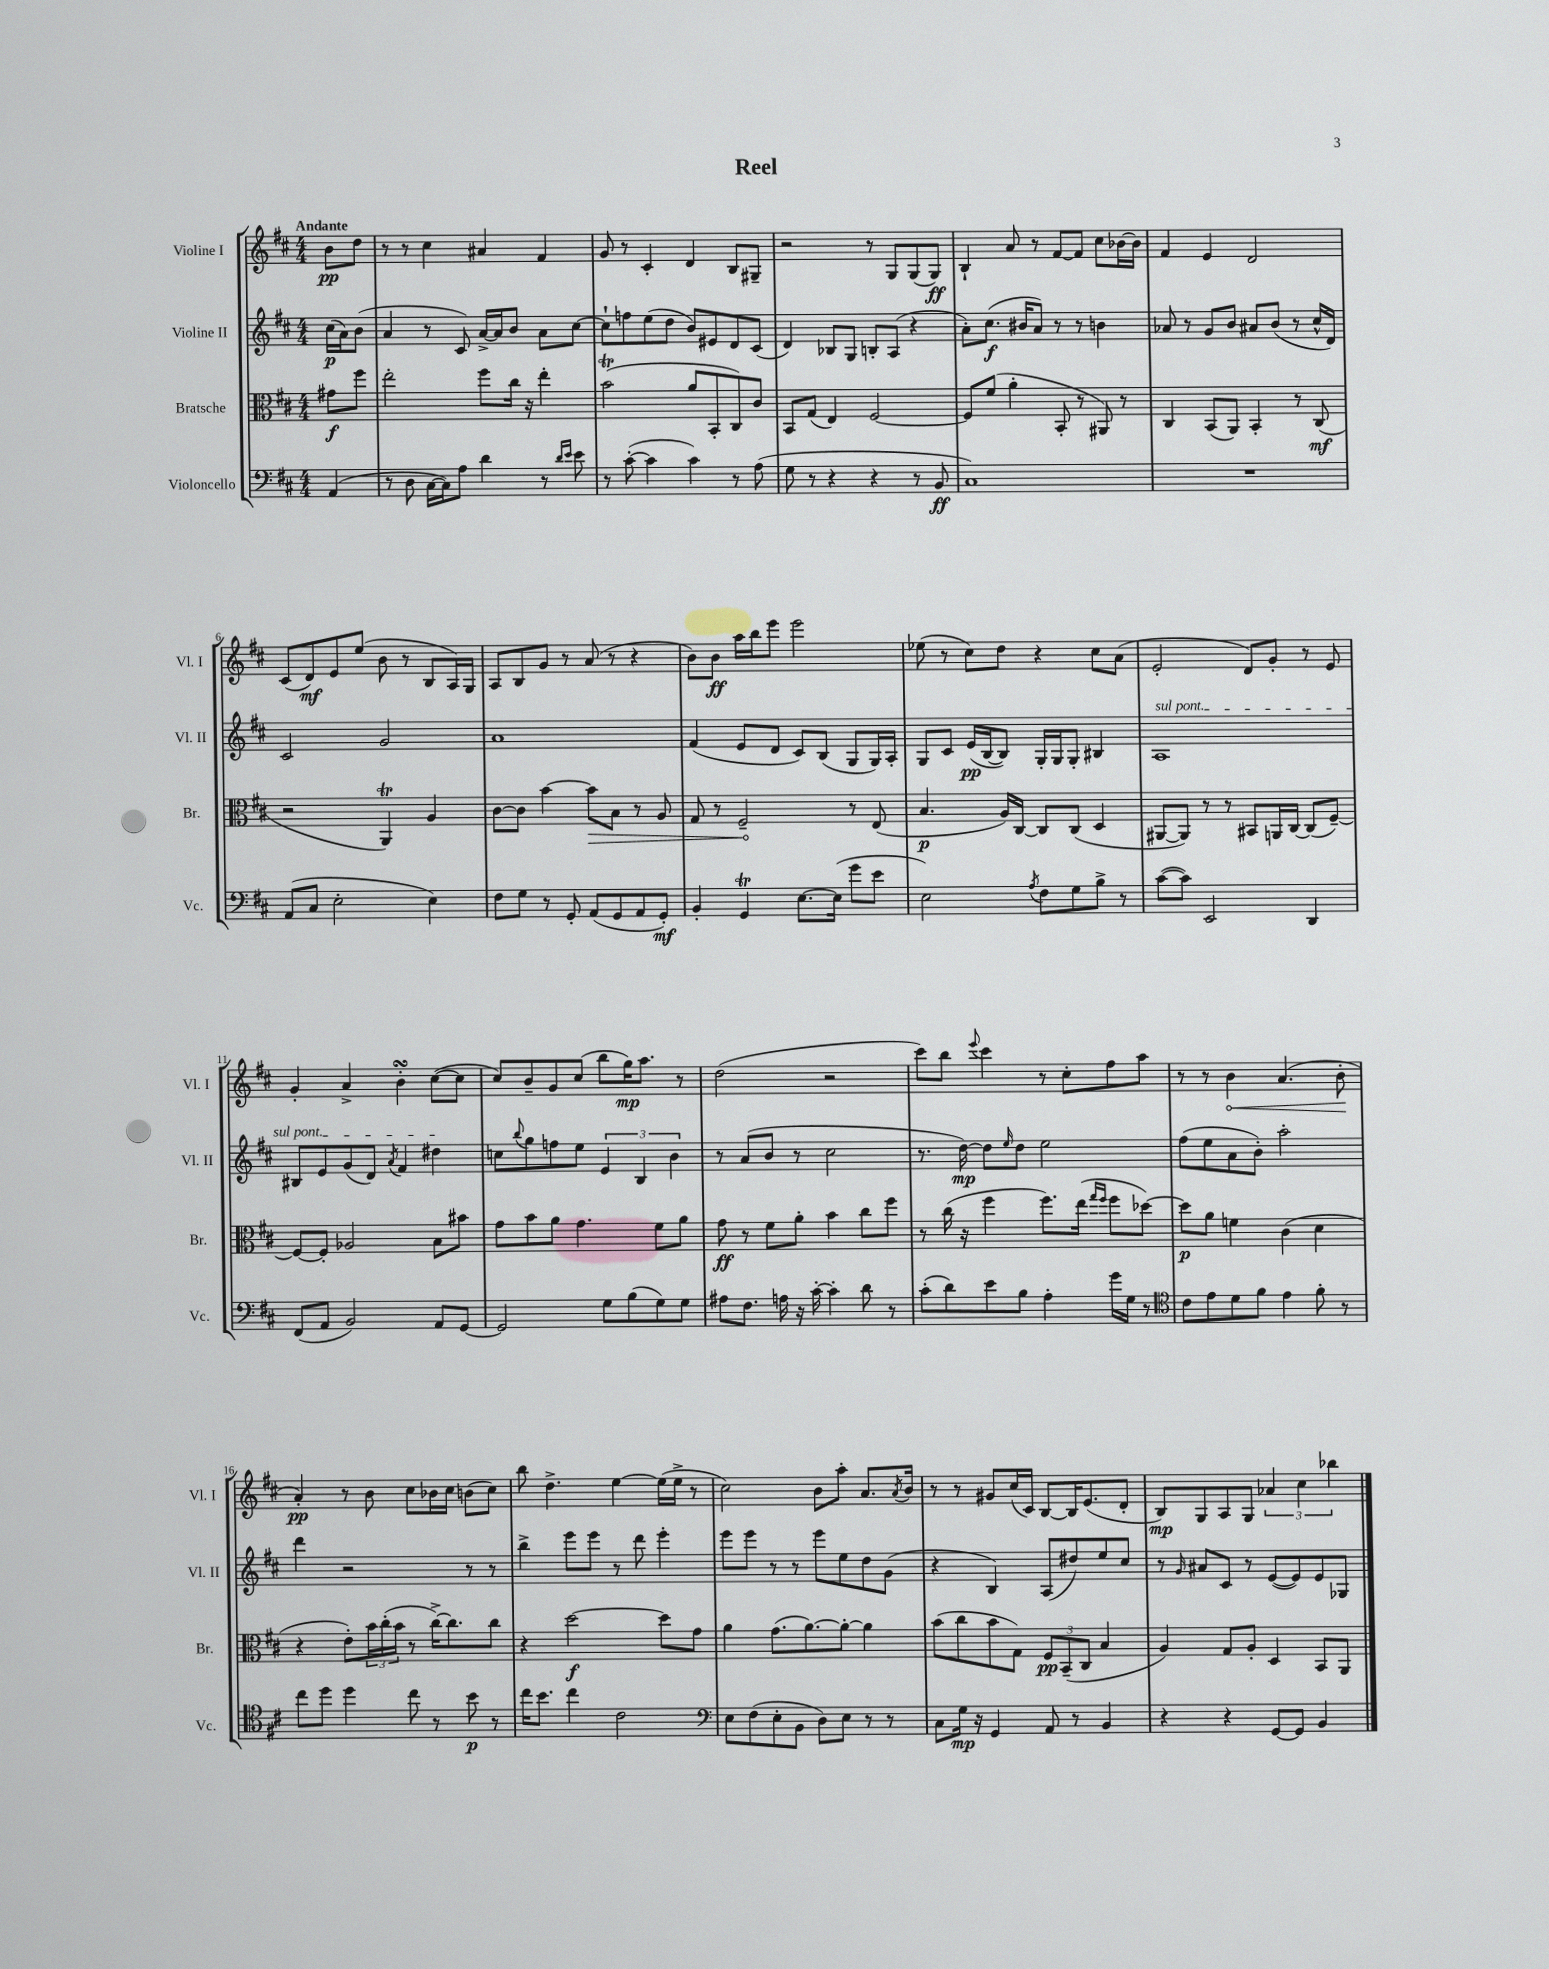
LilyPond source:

\header { title = "Reel" }
<<
\new StaffGroup <<
\new Staff = "s0" \with { instrumentName = "Violine I" shortInstrumentName = "Vl. I" } {
    \clef treble \key d \major \numericTimeSignature \time 4/4 \partial 4 \tempo "Andante"
    b'8\pp d''8 |
    r8 r8 cis''4 ais'4 fis'4 |
    g'8 r8 cis'4-. d'4 b8 gis8-- |
    r2 r8 g8 g8( g8\ff) |
    b4-! a'8 r8 fis'8~ fis'8 cis''8 bes'16~ bes'16 |
    fis'4 e'4 d'2 |
    cis'8( d'8\mf) e'8 e''8( b'8 r8 b8 a16) g16 |
    a8 b8 g'8 r8 a'8( r8 r4 |
    b'8) b'8\ff a''16 b''16 e'''8 e'''2 |
    ees''8( r8 cis''8) d''8 r4 cis''8 a'8( |
    e'2-. d'8) g'8-. r8 e'8 |
    g'4-. a'4-> b'4-.\turn cis''8~( cis''8 |
    cis''8) b'8-- g'8 cis''8( b''8 g''16\mp) a''8. r8 |
    d''2( r2 |
    cis'''8) b''8 \appoggiatura { e'''8 } cis'''4 r8 cis''8-. fis''8 a''8 |
    r8 r8 \once \override Hairpin.circled-tip = ##t b'4\< a'4.( b'8-.\! |
    a'4-.\pp) r8 b'8 cis''8 bes'16 cis''16 b'8( cis''8) |
    b''8 d''4.-> e''4~ e''16( e''16-> r8 |
    cis''2) b'8 a''8-. a'8. \acciaccatura { a'8 } b'16 |
    r8 r8 gis'8 cis''16( cis'16) b8~ b16 e'8.( d'8-. |
    b8\mp) g8 a8 g8 \tuplet 3/2 { aes'4 cis''4 bes''4 } \bar "|." |
}
\new Staff = "s1" \with { instrumentName = "Violine II" shortInstrumentName = "Vl. II" } {
    \clef treble \key d \major \numericTimeSignature \time 4/4 \partial 4
    cis''16\p( a'16) b'8( |
    a'4 r8 cis'8) a'16~-> a'16 b'8 a'8 cis''8~ |
    cis''8-! f''8 e''8( d''8 b'8) eis'8 d'8 cis'8( |
    d'4) bes8 g8 b8-. a8( r4 |
    a'8-.) cis''8.\f( bis'16 a'8) r8 r8 b'4 |
    aes'8 r8 g'8 b'8 ais'8 b'8( r8 cis''16-^ d'16) |
    cis'2 g'2 |
    a'1 |
    fis'4( e'8 d'8 cis'8) b8( g8 g16) a16-. |
    g8 cis'8 e'16\pp( b16~ b8) g16-. g16 g8-. bis4 |
    \once \override TextSpanner.bound-details.left.text = \markup { \italic "sul pont." } a1\startTextSpan |
    bis8 e'8 g'8( d'8) \acciaccatura { a'8 } fis'4 dis''4\stopTextSpan |
    c''8 \appoggiatura { b''8 } g''8 f''8 e''8 \tuplet 3/2 { e'4 b4 b'4 } |
    r8 a'8( b'8 r8 cis''2 |
    r8. d''16~\mp) d''8 \grace { e''16 } d''8 e''2 |
    fis''8( e''8 a'8 b'8-.) a''2-. |
    d'''4 r2 r8 r8 |
    b''4-> e'''8 e'''8 r8 d'''8 e'''4-. |
    e'''8 e'''8 r8 r8 e'''8 e''8 d''8 g'8( |
    r4 b4) a8( dis''8) e''8 cis''8 |
    r8 \grace { g'16 } ais'8 cis'8 r8 e'8~( e'8) e'8 ges8 \bar "|." |
}
\new Staff = "s2" \with { instrumentName = "Bratsche" shortInstrumentName = "Br." } {
    \clef alto \key d \major \numericTimeSignature \time 4/4 \partial 4
    gis'8\f fis''8 |
    e''2-. fis''8 cis''16 r16 e''4-. |
    b'2\trill( a'8 b,8-. cis8) cis'8 |
    b,8 g8( e4) fis2~ |
    fis8 fis'8( a'4-. b,8-. r8 ais,8) r8 |
    cis4 b,8( a,8) b,4-. r8 cis8\mf( |
    r2 a,4\trill) a4 |
    cis'8~ cis'8 b'4~ \once \override Hairpin.circled-tip = ##t b'8\> b8 r8 a8 |
    g8 r8 fis2--\! r8 e8( |
    b4.\p a16) cis16~ cis8 cis8( d4 |
    ais,8~ ais,8) r8 r8 bis,8 a,16 cis16~ cis8( fis8~--) |
    fis8~ fis8-. aes2 b8 bis'8 |
    g'8 b'8 a'8 g'4. fis'8 a'8 |
    g'8\ff r8 fis'8 a'8-. b'4 cis''8 fis''8 |
    r8 cis''16( r16 fis''4 fis''8.) e''16( \grace { g''16 fis''16 } fis''8 des''8~) |
    des''8\p a'8 f'4 cis'4( d'4 |
    r4 e'8-.) \tuplet 3/2 { b'16 cis''16-.( b'16 } r8 cis''16~->) cis''8. cis''8 |
    r4 d''2~\f d''8 g'8 |
    a'4 g'8.( a'8.~) a'8~-. a'4 |
    b'8( cis''8 b'8 g8) \tuplet 3/2 { fis8\pp b,8--( cis8 } b4 |
    a4) g8 a8-. d4 b,8 a,8 \bar "|." |
}
\new Staff = "s3" \with { instrumentName = "Violoncello" shortInstrumentName = "Vc." } {
    \clef bass \key d \major \numericTimeSignature \time 4/4 \partial 4
    a,4( |
    r8 d8 cis16~ cis16) a8 d'4 r8 \grace { d'16 e'16 } e'8 |
    r8 cis'8~-.( cis'4 cis'4) r8 a8( |
    g8 r8 r4 r4 r8 b,8\ff |
    cis1) |
    R1 |
    a,8( cis8 e2-. e4) |
    fis8 g8 r8 g,8-. a,8( g,8 a,8 g,8-.\mf) |
    b,4-. g,4\trill e8.~ e16( g'8 e'8 |
    e2) \acciaccatura { a8 } fis8 g8 b8-> r8 |
    cis'8~( cis'8) e,2 d,4 |
    fis,8( a,8 b,2) a,8 g,8~ |
    g,2 g8 b8( g8) g8 |
    ais8 fis8. a16 r16 cis'16~-. cis'4-. d'8 r8 |
    cis'8-.( d'8) e'8 b8 a4-. g'16 g16 r8 |
    \clef tenor cis'8 e'8 d'8 fis'8 e'4 fis'8-. r8 |
    cis''8 d''8 d''4 cis''8 r8 b'8\p r8 |
    cis''16 b'8. cis''4 cis'2 |
    \clef bass e8 fis8( e8-. b,8 d8) e8 r8 r8 |
    cis8 g16\mp r16 g,4 a,8 r8 b,4 |
    r4 r4 g,8~ g,8 b,4 \bar "|." |
}
>>
>>
